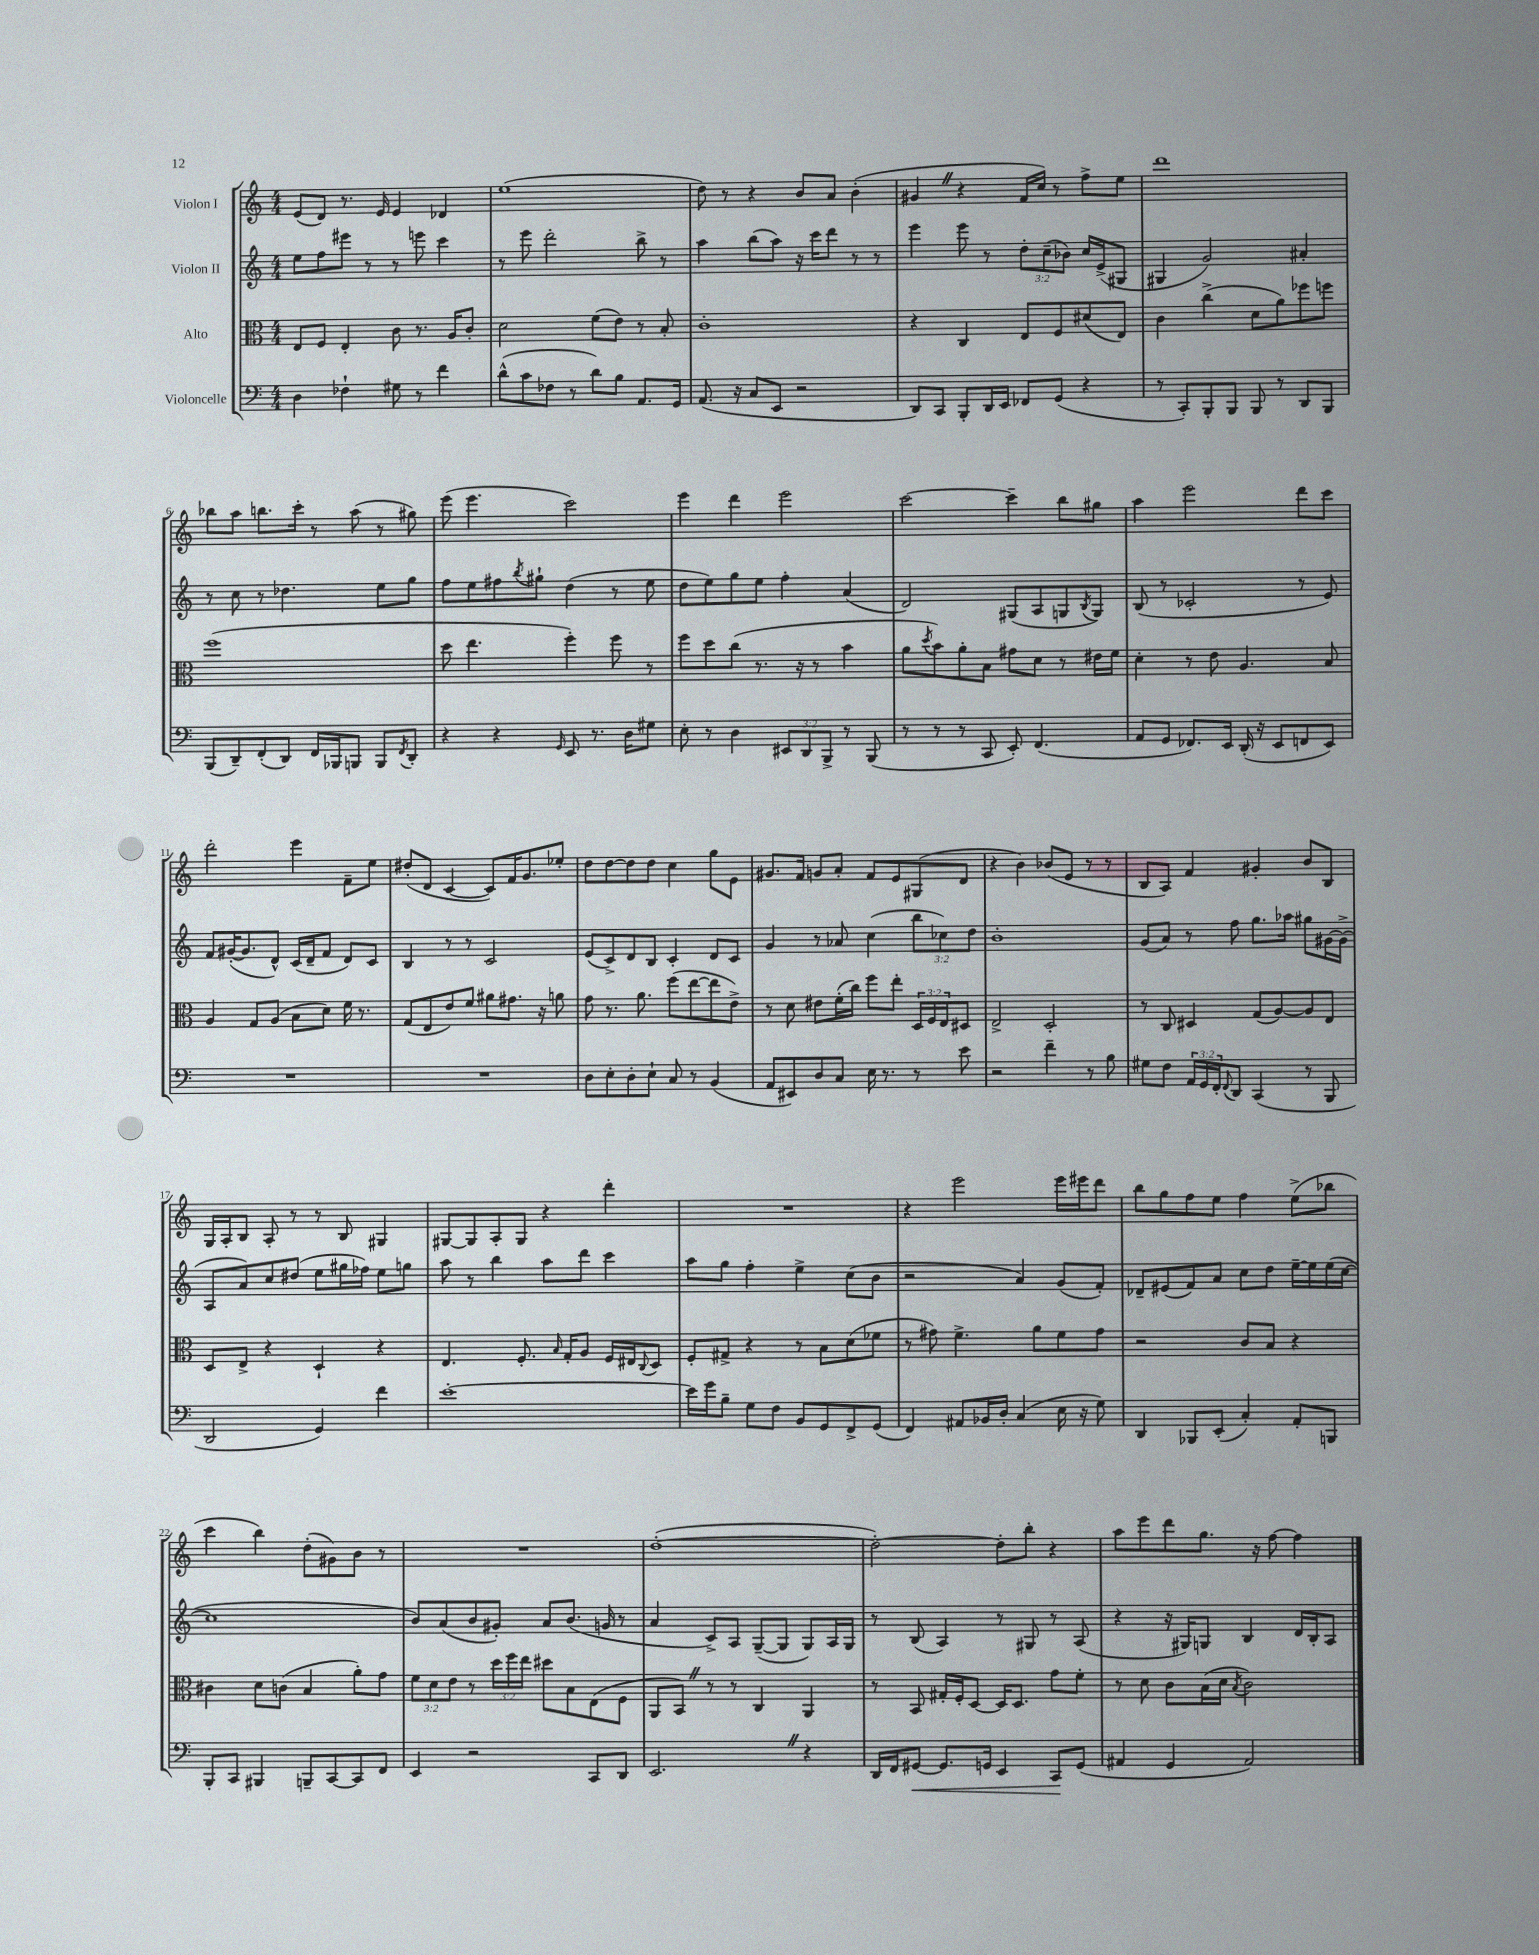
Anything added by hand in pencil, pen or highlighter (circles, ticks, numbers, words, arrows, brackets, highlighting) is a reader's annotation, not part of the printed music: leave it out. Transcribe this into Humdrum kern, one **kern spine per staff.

**kern	**dynam	**kern	**kern	**kern
*part4	*part4	*part3	*part2	*part1
*staff4	*staff4	*staff3	*staff2	*staff1
*I"Violoncelle	*	*I"Alto	*I"Violon II	*I"Violon I
*clefF4	*	*clefC3	*clefG2	*clefG2
*k[]	*	*k[]	*k[]	*k[]
*M4/4	*	*M4/4	*M4/4	*M4/4
=1	=1	=1	=1	=1
4D\	.	8E/L	8ee\L	(8e/L
.	.	8F/J	8ff\	8d/J)
4F-X`\	.	4E'/	8eee#X\J	8.r
.	.	.	8r	.
.	.	.	.	16e/
8G#X\	.	8c\	8r	4e/
8r	.	8.r	8eeen\	.
4f\	.	.	4ccc\	4d-X/
.	.	16A/KL	.	.
.	.	8c'/J	.	.
=2	=2	=2	=2	=2
(8d^^\L	.	2d\	8r	(1ee
8c\	.	.	8eee\	.
8F-X\J	.	.	2ddd'\	.
8r	.	.	.	.
8d\L)	.	(8f\L	.	.
8B\J	.	8e\J)	.	.
8.AA/L	.	8r	8bb^\	.
.	.	8B'/	8r	.
16GG/Jk	.	.	.	.
=3	=3	=3	=3	=3
(8.AA/	.	1c'	4aa\	8dd\)
.	.	.	.	8r
16r	.	.	.	.
8C/L	.	.	(8bb\L	4r
8EE/J	.	.	8aa\J)	.
2r	.	.	16r	8b/L
.	.	.	16ccc\KL	.
.	.	.	8ddd\J	8a/J
.	.	.	8r	(4b'\
.	.	.	8r	.
=4	=4	=4	=4	=4
8DD/L)	.	4r	4eee\	4g#XZ/
8CC/J	.	.	.	.
8BBB'/L	.	4C/	8eee\	4r
16DD/L	.	.	8r	.
16EE/JJ	.	.	.	.
8FF-X/L	.	8E/L	12dd'\L	16f/LL
.	.	.	.	16cc/JJ)
.	.	.	(12cc~\	.
(8GG/J	.	8F/	.	8r
.	.	.	12b-X\J)	.
4r	.	(8d#X/	16cc/LL	8ff^\L
.	.	.	(16e^/J	.
.	.	8E/J)	8G#X/J	8ee\J
=5	=5	=5	=5	=5
8r	.	4c\	4G#X/	1ddd
8CC'/L)	.	.	.	.
8BBB'/	.	(4cc^\	2g/)	.
8BBB/J	.	.	.	.
8BBB/	.	8d\L	.	.
8r	.	8a\)	.	.
8DD/L	.	8ff-X\	4a#X'/	.
8BBB/J	.	8ffn\J	.	.
!!LO:LB:g=z
=6	=6	=6	=6	=6
(8BBB/L	.	(1ff	8r	8bb-X\L
8DD~/)	.	.	8cc\	8aa\J
(8FF'/	.	.	8r	8.bbn\L
8DD/J)	.	.	4.dd-X\	.
.	.	.	.	16ccc'\Jk
16FF/LL	.	.	.	8r
16BBB-X/J	.	.	.	.
8BBBn/J	.	.	.	(8aa\
8BBB/L	.	.	8ee\L	8r
8qFF/	.	.	.	.
8DD'/J	.	.	8gg\J	8gg#X\)
=7	=7	=7	=7	=7
4r	.	8dd\	8ff\L	(8eee\
.	.	4.ee\	8ee\	4.eee\
4r	.	.	8ff#X\	.
.	.	.	8qbb/	.
.	.	.	8gg#X`\J	.
16qqGG/	.	.	.	.
8EE/	.	4ff'\)	(4dd\	2ccc\)
8.r	.	.	.	.
.	.	8ff\	8r	.
16D\KL	.	.	.	.
8G#X\J	.	8r	8ee\	.
=8	=8	=8	=8	=8
8E'\	.	8ff\L	8dd\L	4eee\
8r	.	8dd\	8ee\)	.
4D\	.	(8cc\J	8gg\	4ddd\
.	.	8.r	8ee\J	.
12EE#X/L	.	.	4ff'\	2eee\
.	.	16r	.	.
12DD/	.	.	.	.
.	.	8r	.	.
12BBB^/J	.	.	.	.
8r	.	4b\	(4a/	.
(8BBB/	.	.	.	.
=9	=9	=9	=9	=9
8r	.	8a\L	2d/)	[2ccc\
.	.	8qdd/	.	.
8r	.	8b\)	.	.
8r	.	8a'\	.	.
8CC/	.	8B\J	.	.
8EE'/)	.	8g#X\L	(8G#X/L	4ccc~\]
(4.FF/	.	8d\J	8A/	.
.	.	8r	8Gn/	8bb\L
.	.	.	8qB/	.
.	.	16e#X\LL	8G/J)	8gg#X\J
.	.	16f\JJ	.	.
=10	=10	=10	=10	=10
8AA/L	.	4d'\	(8B/	4aa\
8GG/J	.	.	8r	.
8.FF-X/L)	.	8r	2c-X'/	2eee\
.	.	8e\	.	.
16EE/Jk	.	.	.	.
(16DD'/	.	4.A/	.	.
16r	.	.	.	.
8EE/L	.	.	.	.
8FFn/	.	.	8r	8ddd\L
8EE/J)	.	8B/	8e/)	8ccc\J
!!LO:LB:g=z
=11	=11	=11	=11	=11
1r	.	4A/	8f/L	2ddd'\
.	.	.	([16g#X'/K	.
.	.	.	8.g#/]	.
.	.	8G/L	.	.
.	.	(8A/J	8d^^/J)	.
.	.	8B\L	(16c/LL	4eee\
.	.	.	16d~/J	.
.	.	8d\J)	8f/J	.
.	.	16f\	8d/L)	8f~\L
.	.	8.r	.	.
.	.	.	8c/J	8ee\J
=12	=12	=12	=12	=12
1r	.	(8G/L	4B/	(8dd#X'/L
.	.	8E/	.	8d/J
.	.	8e/)	8r	[4c/
.	.	8f/J	8r	.
.	.	8a#X\L	2c/	8c/L])
.	.	8.g#X\J	.	16f/K
.	.	.	.	8.g/
.	.	16r	.	.
.	.	8an\	.	8ee-X'/J
=13	=13	=13	=13	=13
8D\L	.	8g\	(8e/L	8dd\L
8E'\	.	8.r	8c^/)	[8dd\
8D'\	.	.	8d/	8dd\]
.	.	8.a\	.	.
8E`\J	.	.	8B/J	8dd\J
8C/	.	(8ff\L	4c'/	4cc\
8r	.	[8ee\	.	.
(4BB/	.	8ee\]	8d/L	8gg\L
.	.	8e^\J)	8c/J	8e\J
=14	=14	=14	=14	=14
8AA/L	.	8r	4g/	8.g#X/L
8EE#X/)	.	8d\	.	.
.	.	.	.	16f/Jk
8D/	.	8e#X\L	8r	8gn/L
8C/J	.	(16f'\L	8a-X/	8a'/J
.	.	16cc\JJ)	.	.
16E\	.	8ff\L	(4cc\	8f/L
8.r	.	.	.	.
.	.	8ee'\J	.	8e/
8r	.	24D/LL	12bb\L	(8G#X/
.	.	24F/	.	.
.	.	24E/J	12cc-X\)	.
8e\	.	8D#X/J	.	8d/J
.	.	.	12dd\J	.
=15	=15	=15	=15	=15
2r	.	2E^/	1b'	4r
.	.	.	.	4b\)
4f~\	.	2D'/	.	(8b-X/L
.	.	.	.	8e/J
8r	.	.	.	8r
8B\	.	.	.	8r
=16	=16	=16	=16	=16
8G#X\L	.	8r	(8g/L	8B/L
8F\J	.	8C/	8a/J)	8A/J)
24AA/LL	.	4D#X/	8r	4f/
24GG/	.	.	.	.
24FF'/J	.	.	.	.
8qqFF/	.	.	.	.
8DD/J	.	.	8ff\	.
(4CC/	.	(8G/L	8.gg\L	4g#X'/
.	.	[8A/)	.	.
.	.	.	16aa-X\Jk	.
8r	.	8A/]	8gg#X\L	8b/L
8BBB/	.	8E/J	[16g#X\L	8B/J
.	.	.	(16g#^\JJ]	.
!!LO:LB:g=z
=17	=17	=17	=17	=17
2DD/	.	8D/L	8A/L	16G/LL
.	.	.	.	16A'/J
.	.	8E^/J	8a/)	8B/J
.	.	4r	8cc/	8A'/
.	.	.	(8dd#X/J	8r
4GG/)	.	4D`/	8ee\L	8r
.	.	.	16gg#X\L	8B/
.	.	.	16ff-X\JJ)	.
4f\	.	4r	8ee\L	4G#X/
.	.	.	8ggn\J	.
=18	=18	=18	=18	=18
[1e'	.	4.E/	8aa\	[8G#X/L
.	.	.	8r	8G#/]
.	.	.	4bb\	8A'/
.	.	8.F'/	.	8G#/J
.	.	.	8aa\L	4r
.	.	16qqB/	.	.
.	.	16G'/KL	.	.
.	.	8A/J	8ddd\J	.
.	.	16F/LL	4ccc\	4ddd'\
.	.	16E#X/J	.	.
.	.	8qqC/	.	.
.	.	8D/J	.	.
=19	=19	=19	=19	=19
16e\LL]	.	8F'/L	8aa\L	1r
16g\J	.	.	.	.
8B~\J	.	8G#X^/J	8gg\J	.
8G\L	.	4r	4ff'\	.
8F\J	.	.	.	.
8BB/L	.	8r	4ee^\	.
8GG/	.	8B\L	.	.
8FF^/	.	(8d\	(8cc\L	.
(8GG/J	.	8f-X\J	8b\J	.
=20	=20	=20	=20	=20
4FF/)	.	8r	2r	4r
.	.	8g#X\)	.	.
8AA#X/L	.	4.f^\	.	2eee\
16BB-X/L	.	.	.	.
16D'/JJ	.	.	.	.
(4C/	.	.	4a/)	.
.	.	8a\L	.	.
16E\	.	8f\	(8g/L	16eee\LL
16r	.	.	.	16eee#X\J
8G\)	.	8g#\J	8f'/J)	8ddd\J
=21	=21	=21	=21	=21
4DD/	.	2r	8d-X~/L	8bb\L
.	.	.	(8e#X/	8gg\
8BBB-X/L	.	.	8f/)	8ff\
(8EE'/J	.	.	8a/J	8ee\J
4C'/)	.	8c/L	8cc\L	4ff\
.	.	8B/J	8dd\J	.
8AA'/L	.	4r	[16ee~\LL	(8ee^\L
.	.	.	16ee\]	.
8BBBn/J	.	.	(16ee\	8bb-X\J
.	.	.	[16cc\JJ	.
!!LO:LB:g=z
=22	=22	=22	=22	=22
8BBB'/L	.	4c#X\	1cc]	4ccc\
8CC/J	.	.	.	.
4BBB#X/	.	8d\L	.	4bb\)
.	.	(8cn\J	.	.
8BBBn~/L	.	4B/	.	(8dd'\L
[8CC/	.	.	.	8g#X\)
8CC/]	.	8a'\L)	.	8b\J
8FF/J	.	8g\J	.	8r
=23	=23	=23	=23	=23
4EE/	.	12f\L	8b/L)	1r
.	.	12d\	.	.
.	.	.	(8a/	.
.	.	12e\J	.	.
2r	.	8r	8b/	.
.	.	24dd\LL	8g#X'/J)	.
.	.	24ff\	.	.
.	.	24ee\JJ	.	.
.	.	8dd#X\L	8a/L	.
.	.	8B\	(8.b/J	.
8CC/L	.	(8E\	.	.
.	.	.	16gn/	.
8DD/J	.	8F\J	8r	.
=24	=24	=24	=24	=24
2.EEZ/	.	8AA/L	4a/	([1dd'
.	.	8BBZ/J)	.	.
.	.	8r	8c^/L)	.
.	.	8r	8A/J	.
.	.	4C/	([8G~/L	.
.	.	.	8G/J]	.
4r	.	4AA/	8G/L)	.
.	.	.	16A/L	.
.	.	.	16G/JJ	.
=25	=25	=25	=25	=25
16DD/LL	.	8r	8r	2dd'\_)
16FF/J	.	.	.	.
!	!LO:HP:b	!	!	!
[8GG#X/J	<	8BB/	(8B/	.
8.GG#/L]	.	16G#X'/LL	4A/)	.
.	.	16F'/J	.	.
.	.	[8D/J	.	.
16GGn/Jk	.	.	.	.
4EE/	.	16D/KL]	8r	8dd'\L]
.	.	8.D/J	.	.
.	.	.	8G#X/	8bb'\J
8CC/L	.	8g\L	8r	4r
(8GG/J	[	8f'\J	(8A/	.
=26	=26	=26	=26	=26
4AA#X/	.	8r	4r	8aa\L
.	.	8d\	.	8eee\
4GG/	.	8c\L	16r	8ddd\
.	.	.	16G#X/KL)	.
.	.	(16B\L	8Gn/J	8.gg\J
.	.	16d\JJ	.	.
.	.	8qB/	.	.
2AA#/)	.	2c\)	4B/	.
.	.	.	.	16r
.	.	.	.	[8ff\
.	.	.	16d/LL	4ff\]
.	.	.	16B'/J	.
.	.	.	8A/J	.
==	==	==	==	==
*-	*-	*-	*-	*-
